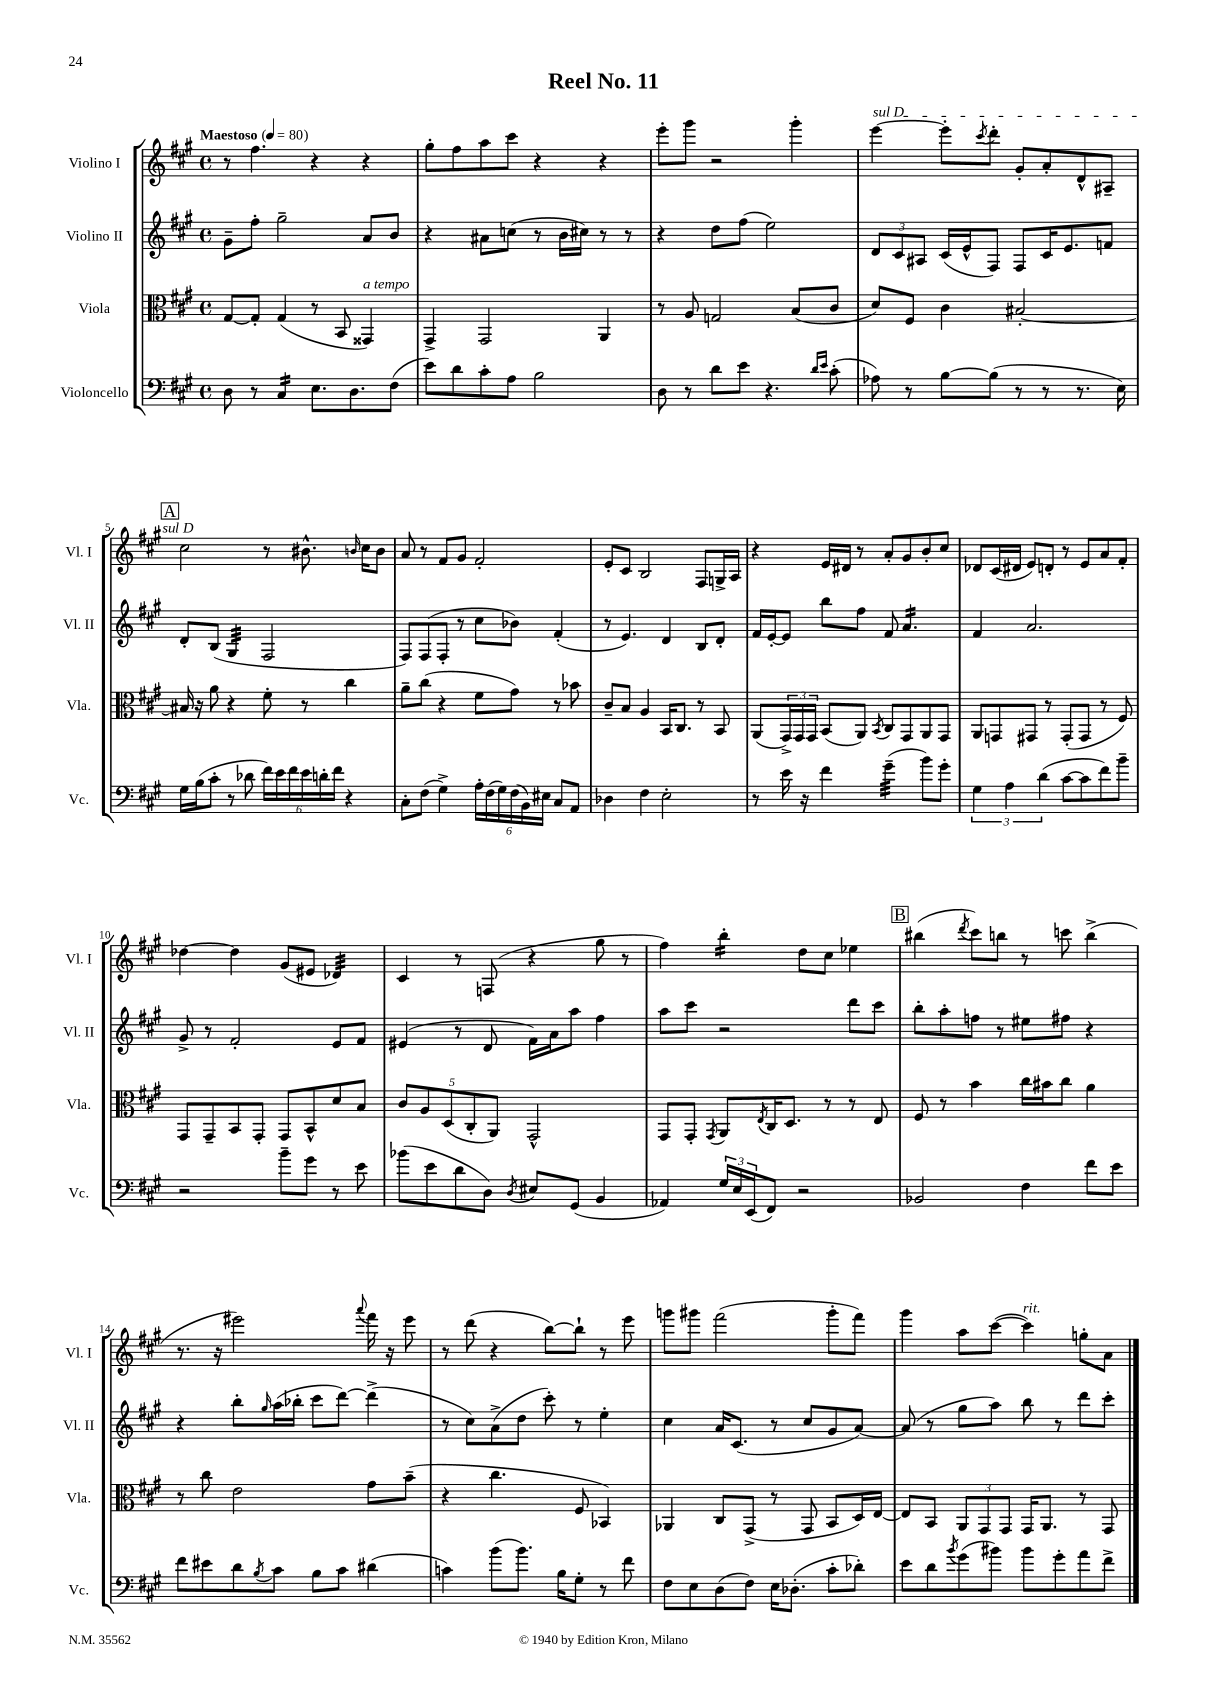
\header { title = "Reel No. 11" }
<<
\new StaffGroup <<
\new Staff = "s0" \with { instrumentName = "Violino I" shortInstrumentName = "Vl. I" } {
    \clef treble \key a \major \defaultTimeSignature \time 4/4 \tempo "Maestoso" 4 = 80
    r8 fis''4. r4 r4 |
    gis''8-. fis''8 a''8 cis'''8 r4 r4 |
    e'''8-. gis'''8 r2 gis'''4-. |
    \once \override TextSpanner.bound-details.left.text = \markup { \italic "sul D" } e'''4~\startTextSpan e'''8-. \acciaccatura { cis'''8 } d'''8-. gis'8-. a'8-. d'8-^ ais8-- |
    \mark \markup { \box "A" } cis''2\stopTextSpan r8 bis'8.-^ \grace { b'16 } cis''16 b'8 |
    a'8 r8 fis'8 gis'8 fis'2-. |
    e'8-. cis'8 b2 fis8 g16-> a16 |
    r4 e'16 dis'16 r8 a'8-. gis'8 b'8-. cis''8 |
    des'8 cis'16( dis'16 e'8) d'8-. r8 e'8 a'8 fis'8-. |
    des''4~ des''4 gis'8( eis'8 des'4:32) |
    cis'4 r8 f8( r4 gis''8 r8 |
    fis''4) b''4:16-. d''8 cis''8 ees''4 |
    \mark \markup { \box "B" } bis''4( \acciaccatura { d'''8 } cis'''8) b''8 r8 c'''8 b''4->( |
    r8. r16 eis'''2) \appoggiatura { a'''8 } fis'''16 r16 eis'''8 |
    r8 d'''8( r4 b''8~) b''8-! r8 e'''8 |
    g'''8 gis'''8 fis'''2( gis'''8-. fis'''8) |
    gis'''4 a''8 cis'''8~( cis'''4^\markup { \italic "rit." }) g''8-. a'8 \bar "|." |
}
\new Staff = "s1" \with { instrumentName = "Violino II" shortInstrumentName = "Vl. II" } {
    \clef treble \key a \major \defaultTimeSignature \time 4/4
    gis'8-- fis''8-. gis''2-- a'8 b'8 |
    r4 ais'8 c''8( r8 b'16 cis''16) r8 r8 |
    r4 d''8 fis''8( e''2) |
    \tuplet 3/2 { d'8 cis'8 ais8 } cis'16( e'16-^ fis8) fis8 cis'16 e'8. f'8 |
    \mark \markup { \box "A" } d'8-. b8( gis4:32 fis2 |
    fis8) fis8( fis8-. r8 cis''8 bes'8) fis'4-.( |
    r8 e'4.) d'4 b8 d'8-. |
    fis'16 e'16~-. e'8 b''8 fis''8 fis'8 a'4.:16 |
    fis'4 a'2. |
    gis'8-> r8 fis'2-. e'8 fis'8 |
    eis'4( r8 d'8 fis'16) a'16 a''8 fis''4 |
    a''8 cis'''8 r2 d'''8 cis'''8 |
    \mark \markup { \box "B" } b''8-. a''8-. f''8 r8 eis''8 fis''8 r4 |
    r4 b''8-. \grace { gis''16 } a''16( bes''16-. cis'''8 d'''8~) d'''4->( |
    r8 cis''8) a'8->( d''8 cis'''8-.) r8 e''4-. |
    cis''4 a'16 cis'8.( r8 cis''8 gis'8 a'8~) |
    a'8( r8 gis''8 a''8) b''8 r8 d'''8 cis'''8-. \bar "|." |
}
\new Staff = "s2" \with { instrumentName = "Viola" shortInstrumentName = "Vla." } {
    \clef alto \key a \major \defaultTimeSignature \time 4/4
    gis8~ gis8-. gis4( r8 b,8 gisis,4^\markup { \italic "a tempo" }) |
    gis,4-> gis,2 a,4 |
    r8 a8 g2 b8( cis'8 |
    d'8) fis8 cis'4 bis2~-. |
    \mark \markup { \box "A" } bis16 r16 a'8 r4 fis'8-. r8 cis''4 |
    a'8-- cis''8( r4 fis'8 gis'8) r8 bes'8 |
    cis'8-- b8 a4 b,16 cis8. r8 b,8 |
    a,8( \tuplet 3/2 { gis,16->) gis,16 gis,16 } b,8( a,8) \acciaccatura { b,8 } cis8 gis,8 a,8 gis,8 |
    a,8 g,8 gis,8 r8 gis,8-.( gis,8 r8 fis8) |
    gis,8 gis,8-- b,8 gis,8-. gis,8 b,8-^ d'8 b8 |
    \tuplet 5/4 { cis'8 a8 d8( cis8-. a,8) } gis,2-^ |
    gis,8 gis,8-. \acciaccatura { gis,8 } a,8 \acciaccatura { e8 } cis16 d8. r8 r8 e8 |
    \mark \markup { \box "B" } fis8 r8 b'4 cis''16 bis'16 cis''8 a'4 |
    r8 cis''8 e'2 gis'8 b'8--( |
    r4 cis''4. fis8 bes,4) |
    aes,4 cis8 gis,8->( r8 gis,8 b,8 d16) e16~ |
    e8 b,8 \tuplet 3/2 { a,8 gis,8 gis,8 } gis,16 a,8. r8 gis,8 \bar "|." |
}
\new Staff = "s3" \with { instrumentName = "Violoncello" shortInstrumentName = "Vc." } {
    \clef bass \key a \major \defaultTimeSignature \time 4/4
    d8 r8 cis4:16 e8. d8. fis8( |
    e'8) d'8 cis'8-. a8 b2 |
    d8 r8 d'8 e'8 r4. \grace { d'16 e'16 } cis'8-.( |
    aes8) r8 b8~ b8( r8 r8 r8. e16) |
    \mark \markup { \box "A" } gis16 b16( cis'8-. r8 des'8 \tuplet 6/4 { fis'16) e'16 fis'16 e'16 d'16-. fis'16 } r4 |
    cis8-. fis8( gis4->) \tuplet 6/4 { a16-. fis16( gis16) fis16( b,16) eis16 } cis8 a,8 |
    des4 fis4 e2-. |
    r8 e'16 r16 fis'4 gis'4:32--( b'8) gis'8-. |
    \tuplet 3/2 { gis4 a4 d'4( } cis'8~ cis'8 fis'8) b'8-- |
    r2 b'8-- gis'8 r8 e'8 |
    bes'8( e'8 d'8 d8) \acciaccatura { d8 } eis8 gis,8( b,4 |
    aes,4) \tuplet 3/2 { gis16 e16 e,16( } fis,8) r2 |
    \mark \markup { \box "B" } bes,2 fis4 fis'8 e'8 |
    fis'8 eis'8 d'8 \acciaccatura { b8 } cis'8 b8 cis'8 dis'4( |
    c'4) b'8( b'8.) b16 gis8-. r8 fis'8 |
    fis8 e8 d8( fis8) e16 des8.-.( cis'8-. des'8-.) |
    e'8 d'8 \acciaccatura { b'8 } gis'8( bis'8) bis'8 gis'8-. a'8 fis'8-> \bar "|." |
}
>>
>>
